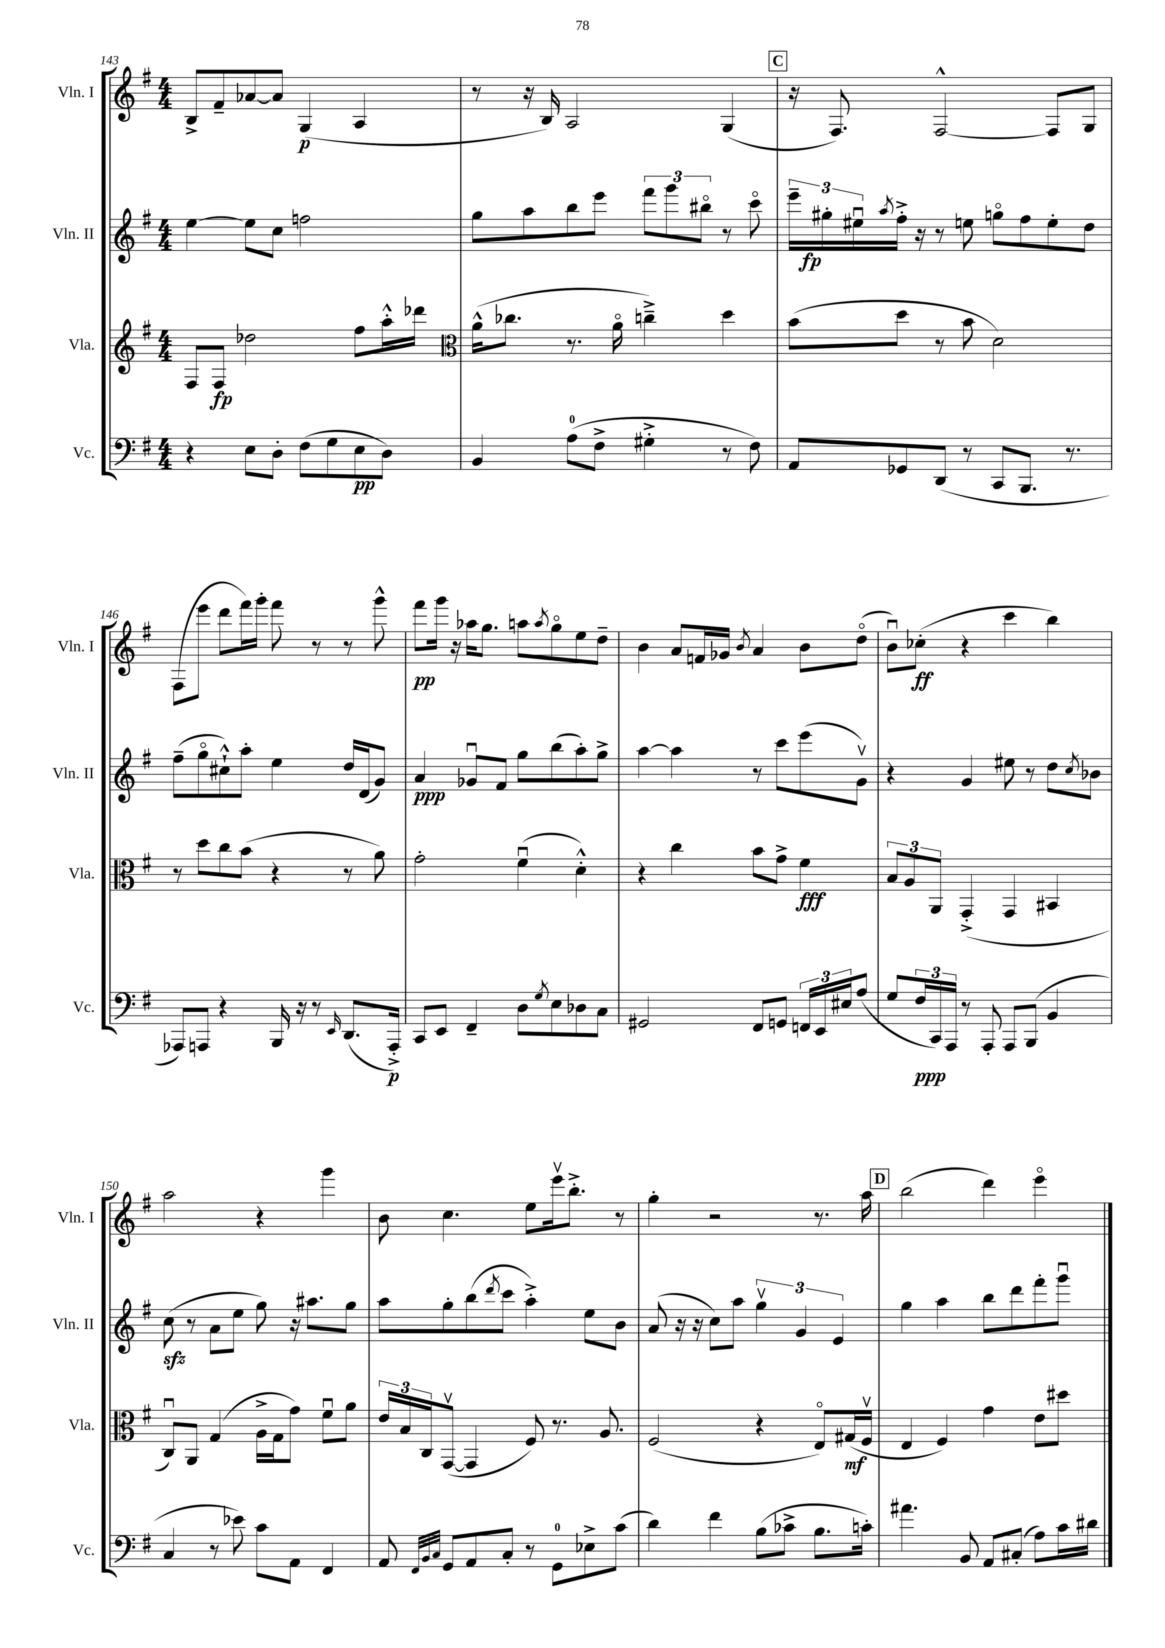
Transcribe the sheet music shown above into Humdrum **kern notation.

**kern	**dynam	**kern	**dynam	**kern	**dynam	**kern	**dynam
*part4	*part4	*part3	*part3	*part2	*part2	*part1	*part1
*staff4	*staff4	*staff3	*staff3	*staff2	*staff2	*staff1	*staff1
*I"Vc.	*	*I"Vla.	*	*I"Vln. II	*	*I"Vln. I	*
*I'Vc.	*	*I'Vla.	*	*I'Vln. II	*	*I'Vln. I	*
*clefF4	*	*clefG2	*	*clefG2	*	*clefG2	*
*k[f#]	*	*k[f#]	*	*k[f#]	*	*k[f#]	*
*M4/4	*	*M4/4	*	*M4/4	*	*M4/4	*
=143	=143	=143	=143	=143	=143	=143	=143
4r	.	8F#/L	.	[4ee\	.	8B^/L	.
.	.	8F#/J	fp	.	.	8f#~/	.
8E\L	.	2dd-X\	.	8ee\L]	.	[8a-X/	.
8D'\J	.	.	.	8cc\J	.	8a-/J]	.
(8F#\L	.	.	.	2ffn\	.	(4G/	p
8G\	.	.	.	.	.	.	.
8E\	pp	8ff#\L	.	.	.	4A/	.
8D\J)	.	16aa'^^\L	.	.	.	.	.
.	.	16ddd-X\JJ	.	.	.	.	.
=144	=144	=144	=144	=144	=144	=144	=144
*	*	*clefC3	*	*	*	*	*
4BB/	.	(16a^^\KL	.	8gg\L	.	8r	.
.	.	8.cc-X\J	.	.	.	.	.
.	.	.	.	8aa\	.	16r	.
.	.	.	.	.	.	16B/)	.
(8A\L	.	8.r	.	8bb\	.	2A/	.
8F#^\J	.	.	.	8eee\J	.	.	.
.	.	16a\	.	.	.	.	.
4G#X'^\	.	4ccn~^\)	.	12fff#\L	.	.	.
.	.	.	.	12ggg\	.	.	.
.	.	.	.	12bb#X\J	.	.	.
8r	.	4dd\	.	8r	.	(4G/	.
8F#\)	.	.	.	8ccc\	.	.	.
!!LO:REH:place=s1:t=C
=145	=145	=145	=145	=145	=145	=145	=145
8AA/L	.	(8b\L	.	24eee~\LL	.	16r	.
.	.	.	.	24gg#X'\	fp	.	.
.	.	.	.	.	.	8.F#/)	.
.	.	.	.	24ee#Xu\	.	.	.
.	.	.	.	8qaa/	.	.	.
8GG-X/	.	8dd\J	.	16ff#'^\JJ	.	.	.
.	.	.	.	16r	.	.	.
(8DD/J	.	8r	.	8r	.	[2F#^^/	.
8r	.	8b\	.	8een\	.	.	.
8CC/L	.	2d\)	.	8ggn\L	.	.	.
8.BBB/J	.	.	.	8ff#\	.	.	.
.	.	.	.	8ee'\	.	8F#/L]	.
8.r	.	.	.	.	.	.	.
.	.	.	.	8dd\J	.	8G/J	.
!!LO:LB:g=z
=146	=146	=146	=146	=146	=146	=146	=146
8AAA-X/L)	.	8r	.	(8ff#~\L	.	(8F#\L	.
8AAAn/J	.	8dd\L	.	8gg\	.	8eee\J	.
4r	.	8cc\	.	8cc#X`^^\)	.	8ddd\L	.
.	.	(8b\J	.	8aa'\J	.	16fff#\L)	.
.	.	.	.	.	.	16ggg'\JJ	.
16BBB/	.	4r	.	4ee\	.	8fff#\	.
16r	.	.	.	.	.	.	.
8r	.	.	.	.	.	8r	.
16qqEE/	.	.	.	.	.	.	.
(8.DD/L	.	8r	.	16dd/LL	.	8r	.
.	.	.	.	(16d/J	.	.	.
.	.	8a\)	.	8g/J)	.	8ggg^^\	.
16AAA'^/Jk)	p	.	.	.	.	.	.
=147	=147	=147	=147	=147	=147	=147	=147
8CC/L	.	2g'\	.	4a/	ppp	8fff#\L	pp
8EE/J	.	.	.	.	.	16ggg\Jk	.
.	.	.	.	.	.	16r	.
4FF#~/	.	.	.	8g-Xu/L	.	16aa-X\KL	.
.	.	.	.	.	.	8.gg\J	.
.	.	.	.	8f#/J	.	.	.
8D\L	.	(4f#u\	.	8gg\L	.	8aan\L	.
8qG/	.	.	.	.	.	8qaa/	.
8E\	.	.	.	(8bb\	.	8gg\	.
8D-X\	.	4d'^^\)	.	8aa'\)	.	8ee\	.
8C\J	.	.	.	8gg^\J	.	8dd~\J	.
=148	=148	=148	=148	=148	=148	=148	=148
2GG#X/	.	4r	.	[4aa\	.	4b\	.
.	.	4cc\	.	4aa\]	.	8a/L	.
.	.	.	.	.	.	16fn/L	.
.	.	.	.	.	.	16g-X/JJ	.
.	.	.	.	.	.	8qb/	.
8FF#/L	.	8b\L	.	8r	.	4a/	.
8GGn/J	.	8g^\J	.	8ccc\L	.	.	.
24FFn/LL	.	4f#\	fff	(8eee\	.	8b\L	.
24EE/	.	.	.	.	.	.	.
24E#X/J	.	.	.	.	.	.	.
(8A/J	.	.	.	8gv\J)	.	(8dd\J	.
=149	=149	=149	=149	=149	=149	=149	=149
8G/L	.	12B/L	.	4r	.	8bu\L)	.
.	.	12A/	.	.	.	.	.
24F#/L	ppp	.	.	.	.	(8cc-X'\J	ff
24CC/)	.	12AA/J	.	.	.	.	.
24AAA/JJ	.	.	.	.	.	.	.
8r	.	(4GG'^/	.	4g/	.	4r	.
8AAA'/	.	.	.	.	.	.	.
8AAA/L	.	4GG/	.	8ee#X\	.	4ccc\	.
(8BBB/J	.	.	.	8r	.	.	.
4BB/	.	4BB#X/	.	8dd\L	.	4bb\)	.
.	.	.	.	8qcc/	.	.	.
.	.	.	.	8b-X\J	.	.	.
!!LO:LB:g=z
=150	=150	=150	=150	=150	=150	=150	=150
4C/	.	8Cu/L)	.	(8cczz\	.	2aa\	.
.	.	8AA/J	.	8r	.	.	.
8r	.	(4G/	.	8a\L	.	.	.
8e-X\)	.	.	.	8ee\J	.	.	.
8c\L	.	16A^\LL	.	8gg\)	.	4r	.
.	.	16G\J	.	.	.	.	.
8AA\J	.	8g\J)	.	16r	.	.	.
.	.	.	.	8.aa#X\L	.	.	.
4FF#/	.	8f#u\L	.	.	.	4ggg\	.
.	.	8a\J	.	8gg\J	.	.	.
=151	=151	=151	=151	=151	=151	=151	=151
8AA/	.	24e/LL	.	8aa\L	.	8b\	.
.	.	24B/	.	.	.	.	.
.	.	24C/J	.	.	.	.	.
32qqFF#/LLL	.	.	.	.	.	.	.
32qqBB/	.	.	.	.	.	.	.
32qqC/JJJ	.	.	.	.	.	.	.
8GG/L	.	([8GGv/J	.	8gg'\	.	4.cc\	.
8AA/	.	4GG/]	.	(8bb\	.	.	.
.	.	.	.	8qddd/	.	.	.
8C'/J	.	.	.	8ccc\J	.	.	.
8r	.	8F#/)	.	4aa'^\)	.	8ee\L	.
8GG\L	.	8.r	.	.	.	16eeev\k	.
.	.	.	.	.	.	8.bb'^\J	.
8E-X^\	.	.	.	8ee\L	.	.	.
.	.	8.A/	.	.	.	.	.
(8c\J	.	.	.	8b\J	.	8r	.
=152	=152	=152	=152	=152	=152	=152	=152
4d\)	.	(2F#/	.	(8a/	.	4gg'\	.
.	.	.	.	16r	.	.	.
.	.	.	.	16r	.	.	.
4f#\	.	.	.	8cc\L)	.	2r	.
.	.	.	.	8aa\J	.	.	.
(8B\L	.	4r	.	6ggv\	.	.	.
8c-X^\J	.	.	.	.	.	.	.
.	.	.	.	6g/	.	.	.
8.B\L	.	8E/L)	.	.	.	8.r	.
.	.	.	.	6e/	.	.	.
.	.	(16G#X/L	mf	.	.	.	.
16cn'\Jk)	.	16F#v/JJ	.	.	.	16aa\	.
!!LO:REH:place=s1:t=D
=153	=153	=153	=153	=153	=153	=153	=153
4.a#X\	.	4E/	.	4gg\	.	(2bb\	.
.	.	4F#/)	.	4aa\	.	.	.
8BB/	.	.	.	.	.	.	.
8AA/L	.	4g\	.	8bb\L	.	4ddd\)	.
(8C#X'/J	.	.	.	8ddd\	.	.	.
8A\L)	.	8e\L	.	8fff#'\	.	4eee\	.
16c\L	.	8dd#X\J	.	8gggu\J	.	.	.
16d#X\JJ	.	.	.	.	.	.	.
==	==	==	==	==	==	==	==
*-	*-	*-	*-	*-	*-	*-	*-
